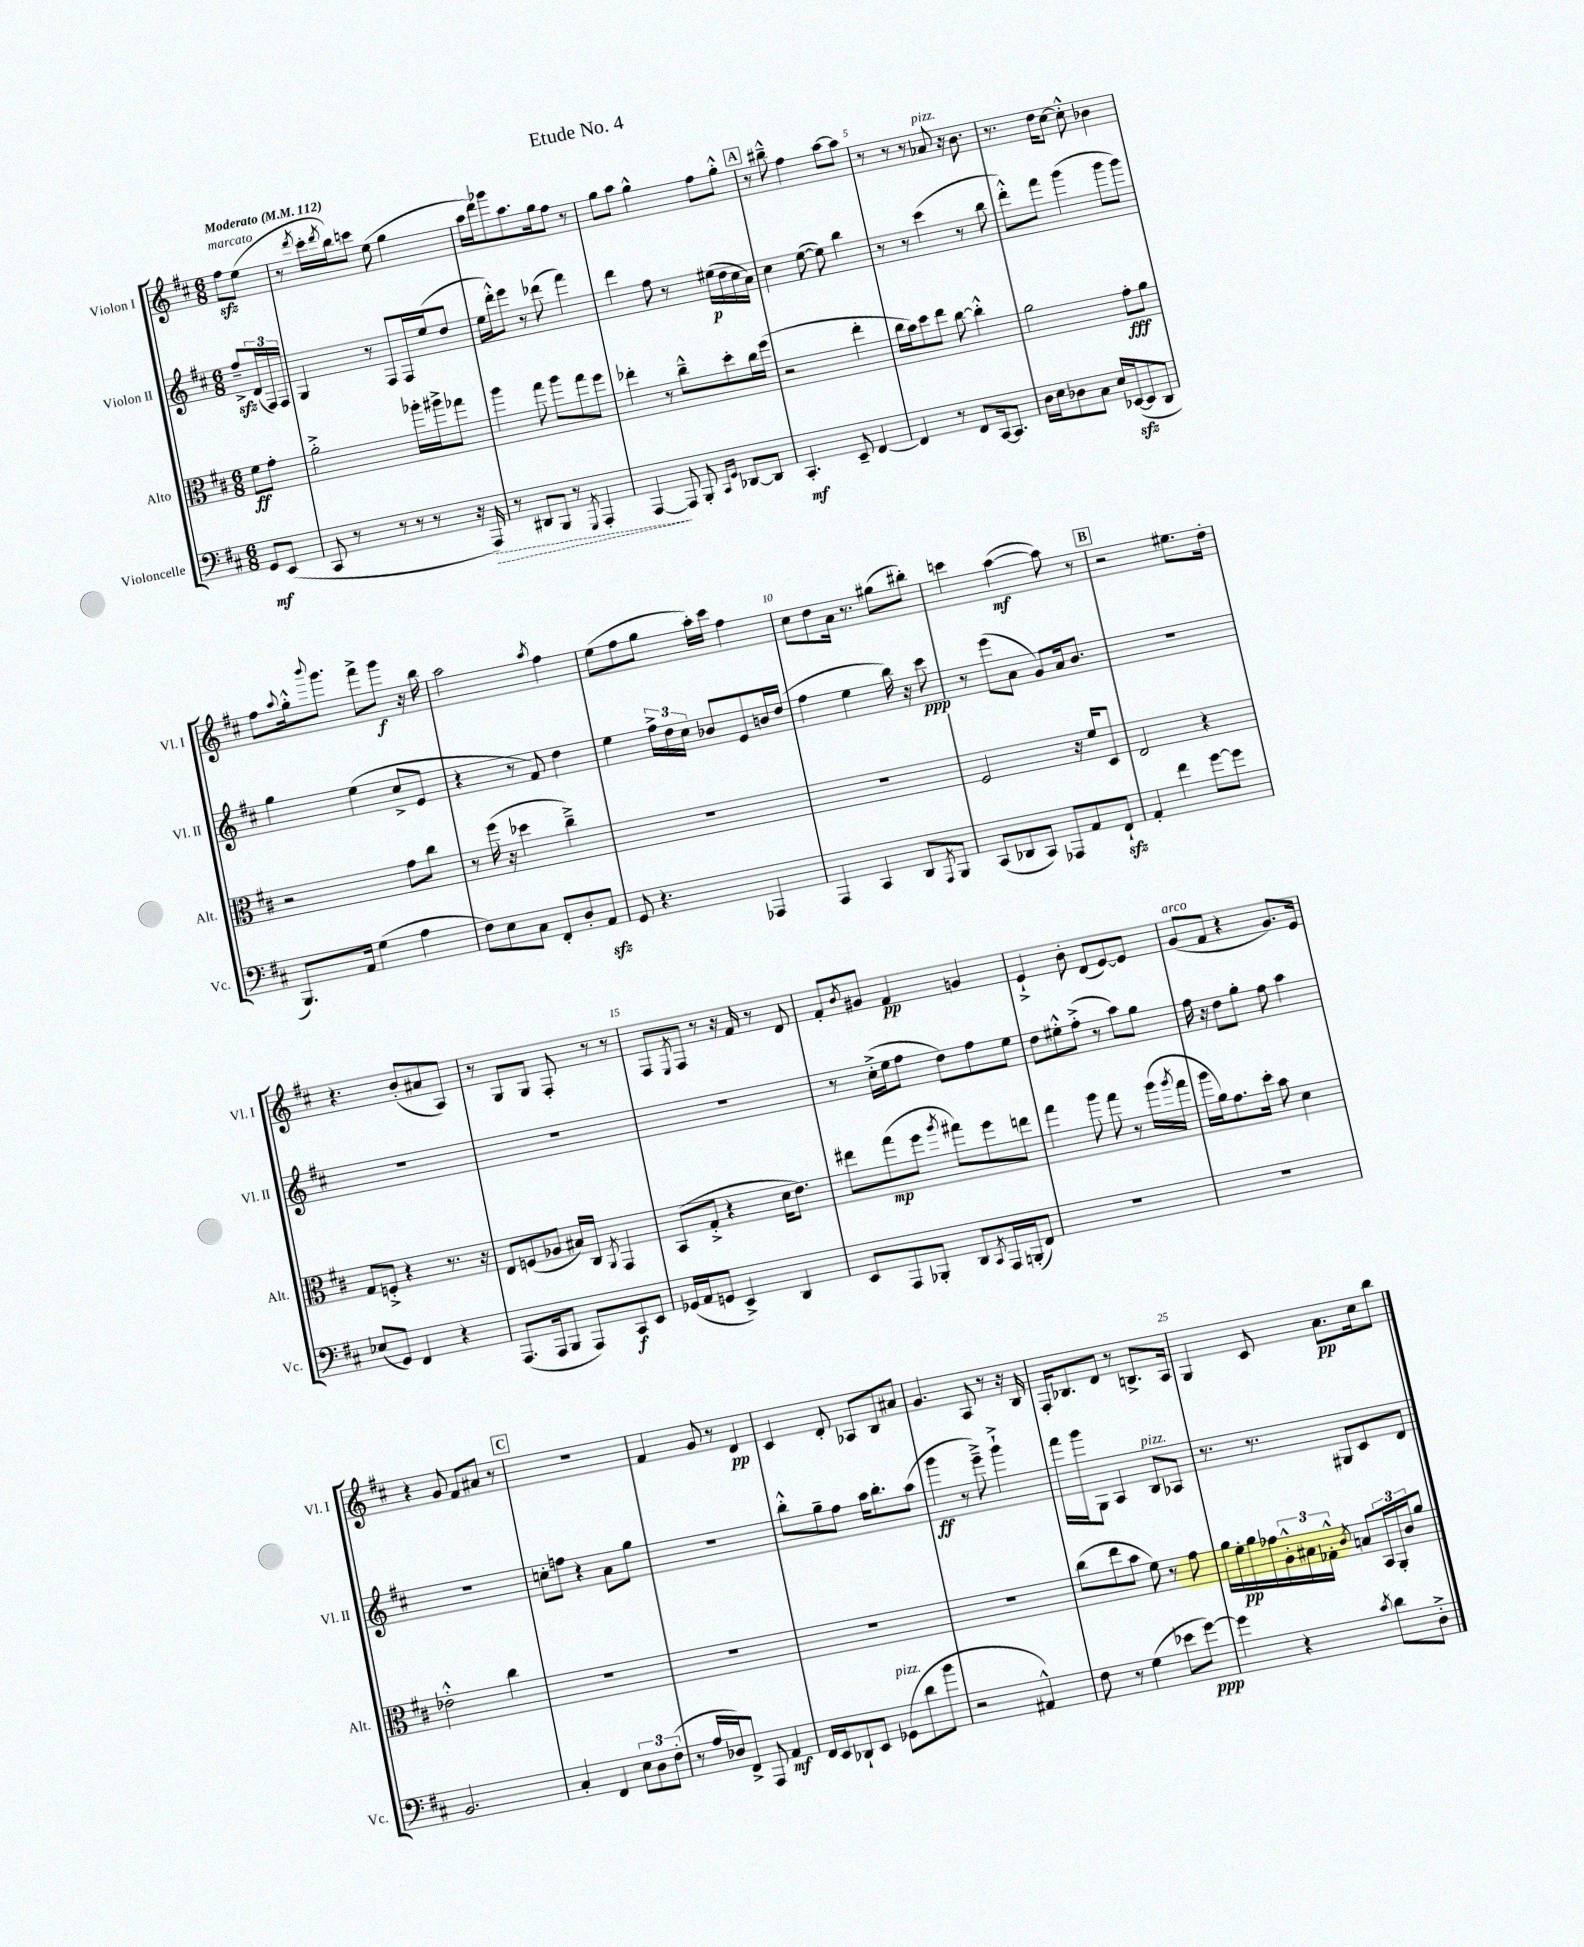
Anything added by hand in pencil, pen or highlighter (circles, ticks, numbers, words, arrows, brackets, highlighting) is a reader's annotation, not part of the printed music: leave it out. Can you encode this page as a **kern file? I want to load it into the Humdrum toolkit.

**kern	**dynam	**kern	**dynam	**kern	**dynam	**kern	**dynam
*part4	*part4	*part3	*part3	*part2	*part2	*part1	*part1
*staff4	*staff4	*staff3	*staff3	*staff2	*staff2	*staff1	*staff1
*I"Violoncelle	*	*I"Alto	*	*I"Violon II	*	*I"Violon I	*
*I'Vc.	*	*I'Alt.	*	*I'Vl. II	*	*I'Vl. I	*
*clefF4	*	*clefC3	*	*clefG2	*	*clefG2	*
*k[f#c#]	*	*k[f#c#]	*	*k[f#c#]	*	*k[f#c#]	*
*M6/8	*	*M6/8	*	*M6/8	*	*M6/8	*
*MM112	*	*MM112	*	*MM112	*	*MM112	*
=	=	=	=	=	=	=	=
!	!	!	!	!	!	!LO:TX:a:B:t=Moderato	!
!	!	!	!	!	!	!LO:TX:a:i:t=marcato	!
8GG/L	mf	8f#\L	ff	8ff#zz~^/L	.	8ff#zz\L	.
(8EE/J	.	8g'\J	.	(24d/L	.	(8ee\J	.
.	.	.	.	24F#/)	.	.	.
.	.	.	.	24F#/JJ	.	.	.
=1	=1	=1	=1	=1	=1	=1	=1
8CC#/	.	2a'^\	.	4G/	.	8r	.
.	.	.	.	.	.	8qddd/	.
8r	.	.	.	.	.	16ccc#'\LL	.
.	.	.	.	.	.	8qddd/	.
.	.	.	.	.	.	16bb\J)	.
8r	.	.	.	8r	.	8cccn\J	.
8r	.	.	.	8F#/L	.	(8ee\	.
8r	.	16aa-X'\LL	.	16F#/L	.	4gg\	.
.	.	16aa#X^\J	.	(16ee/J	.	.	.
16r	.	8gg-X\J	.	8dd/J	.	.	.
!	!LO:HP:b	!	!	!	!	!	!
16AAA/)	>	.	.	.	.	.	.
=2	=2	=2	=2	=2	=2	=2	=2
8r	.	4aa\	.	16ee\LL	.	16aa\LL	.
.	.	.	.	16ddd'^^\J)	.	16ddd\J)	.
8DD#X/L	.	.	.	8eee\J	.	8ggg-X\	.
8BBB/J	.	8gg\	.	8r	.	8.aa\	.
8r	.	8aa\L	.	(8ddd-X\	.	.	.
.	.	.	.	.	.	16gg\k	.
8qGGG/	.	.	.	.	.	.	.
4AAA'/	.	8gg\	.	4fff#\)	.	8ff#\J	.
.	.	8ff#\J	.	.	.	8r	.
=3	=3	=3	=3	=3	=3	=3	=3
[4AAA/	.	4ee-X'\	.	4ddd\	.	8gg\L	.
.	.	.	.	.	.	8aa\J	.
8AAA/]	]	8r	.	8ff#\	.	4gg^^\	.
8BBB'/	.	8cc#~^^\L	.	8r	.	.	.
16qqCC#/LL	.	.	.	.	.	.	.
16qqGG/JJ	.	.	.	.	.	.	.
[8DD-X/L	.	8dd'\	.	(16ee#X\LL	p	8ff#\L	.
.	.	.	.	16dd\	.	.	.
8DD-/J]	.	16cc#\L	.	16cc#\	.	8gg'^^\J	.
.	.	(16ff#\JJ	.	16a\JJ)	.	.	.
!!LO:REH:place=s1:t=A
=4	=4	=4	=4	=4	=4	=4	=4
4.CC#'/	mf	2r	.	4cc#\	.	8r	.
.	.	.	.	.	.	8bb#X~^^\	.
.	.	.	.	([8ee\	.	4ff#\	.
8EE~/	.	.	.	8ee\])	.	.	.
[4FF#/	.	4ee'\	.	4bb\	.	[8aa\L	.
.	.	.	.	.	.	8aa\J]	.
=5	=5	=5	=5	=5	=5	=5	=5
4FF#/]	.	16cc#\LL	.	8r	.	8r	.
.	.	16b\J)	.	.	.	.	.
.	.	8dd\	.	8r	.	8r	.
8r	.	8ee\J	.	(4ccc#\	.	8r	.
!	!	!	!	!	!	!LO:TX:a:i:t=pizz.	!
8FF#/L	.	[8cc#\	.	.	.	8a-X/	.
[16CC#/k	.	4cc#'^^\]	.	8r	.	16r	.
8.CC#/J]	.	.	.	.	.	8.b\	.
.	.	.	.	8bb\	.	.	.
=6	=6	=6	=6	=6	=6	=6	=6
16D\LL	.	2a\	.	8ddd'^^\L)	.	8.r	.
16E\J	.	.	.	.	.	.	.
8D-X\	.	.	.	8fff#\J	.	.	.
.	.	.	.	.	.	16dd\KL	.
8C#\J	.	.	.	(4ggg\	.	[8cc#\J	.
16E/LL	.	.	.	.	.	8cc#'^^\]	.
([16EE-Xzz/J	.	.	.	.	.	.	.
8EE-/]	.	8g'\L	fff	8ggg\L	.	4b-X\	.
8DD/J	.	8a\J	.	8ggg\J)	.	.	.
!!LO:LB:g=z
=7	=7	=7	=7	=7	=7	=7	=7
8.BBB/L)	.	2r	.	4gg\	.	8ff#\L	.
.	.	.	.	.	.	8qqaa/	.
.	.	.	.	.	.	16gg'^^\k	.
.	.	.	.	.	.	8qqbbb/	.
16AA/Jk	.	.	.	.	.	8.ggg\J	.
(4G\	.	.	.	(4ee\	.	.	.
.	.	.	.	.	.	8fff#^\L	.
4A\	.	8g\L	.	8cc#^/L	.	8ggg\J	f
.	.	8cc#\J	.	8e/J	.	16r	.
.	.	.	.	.	.	16bb\	.
=8	=8	=8	=8	=8	=8	=8	=8
8F#\L)	.	8r	.	4r	.	2aa\	.
8E\	.	(16ff#\	.	.	.	.	.
.	.	16r	.	.	.	.	.
8C#\J	.	4dd-X\	.	8r	.	.	.
8FF#'/L	.	.	.	8f#/)	.	.	.
.	.	.	.	.	.	8qaa/	.
8D'/	.	4cc#~^\)	.	4dd\	.	4ff#\	.
8AAzz/J	.	.	.	.	.	.	.
=9	=9	=9	=9	=9	=9	=9	=9
8GG/	.	2.r	.	4ee\	.	(8ee\L	.
4.r	.	.	.	.	.	8ff#\	.
.	.	.	.	24ff#^\LL	.	8gg\J	.
.	.	.	.	24dd\	.	.	.
.	.	.	.	24cc#\JJ	.	.	.
.	.	.	.	8b-X/L	.	16aa'\LL)	.
.	.	.	.	.	.	16ccc#\JJ	.
4AAA-X/	.	.	.	8e/	.	4ff#\	.
.	.	.	.	16bn/L	.	.	.
.	.	.	.	(16dd/JJ	.	.	.
=10	=10	=10	=10	=10	=10	=10	=10
4AAA/	.	2.r	.	4ff#\	.	8cc#\L	.
.	.	.	.	.	.	8dd\	.
4CC#/	.	.	.	4ee\	.	16a\Jk	.
.	.	.	.	.	.	8.r	.
8DD/L	.	.	.	16bb\)	.	(8gg#X\L	.
.	.	.	.	16r	.	.	.
8qAAA/	.	.	.	.	.	.	.
8BBB/J	.	.	.	8ccc#\	ppp	8bb#X'\J)	.
=11	=11	=11	=11	=11	=11	=11	=11
(8CC#/L	.	2F#/	.	8r	.	4cccn\	.
8DD-X/	.	.	.	(8eee\L	.	.	.
8CC#/J)	.	.	.	8a\J	.	([4aa\	mf
8AAA-X/L	.	.	.	8g/L)	.	.	.
8AA/	.	16r	.	16a/k	.	8aa\])	.
.	.	16f#/KL	.	8.b/J	.	.	.
8FF#zz`/J	.	8D/J	.	.	.	8r	.
!!LO:REH:place=s1:t=B
=12	=12	=12	=12	=12	=12	=12	=12
4AA'/	.	2E/	.	2.r	.	2r	.
4f#\	.	.	.	.	.	.	.
[8g\L	.	4r	.	.	.	8.ee#X\L	.
8g\J]	.	.	.	.	.	.	.
.	.	.	.	.	.	16dd'\Jk	.
!!LO:LB:g=z
=13	=13	=13	=13	=13	=13	=13	=13
(8E-X/L	.	8G/L	.	2.r	.	4.r	.
8GG/J)	.	8Fn'^/J	.	.	.	.	.
4FF#/	.	4r	.	.	.	.	.
.	.	.	.	.	.	(8b'/L	.
4r	.	8.r	.	.	.	8a#X/	.
.	.	.	.	.	.	8A/J)	.
.	.	16r	.	.	.	.	.
=14	=14	=14	=14	=14	=14	=14	=14
(8.AAA/L	.	8E/L	.	2.r	.	8r	.
.	.	(8Fn/	.	.	.	8G/L	.
16AAA/k	.	.	.	.	.	.	.
8BBB/J	.	8A-X/J	.	.	.	8G/J	.
8AAA/L)	.	16B#X/LL)	.	.	.	8F#'/	.
.	.	16C#/JJ	.	.	.	.	.
.	.	8qAA/	.	.	.	.	.
8CC#/	f	4GG/	.	.	.	8r	.
8EE/J	.	.	.	.	.	8r	.
=15	=15	=15	=15	=15	=15	=15	=15
(16GG-X/LL	.	(8BB/L	.	2.r	.	8F#/L	.
16AA/J	.	.	.	.	.	.	.
.	.	.	.	.	.	8qE/	.
8GGn/J	.	8G'^/J	.	.	.	8F#/J	.
4EE^/)	.	4r	.	.	.	8r	.
.	.	.	.	.	.	16r	.
.	.	.	.	.	.	16f#/	.
4DD/	.	16d\KL	.	.	.	8r	.
.	.	8.e\J)	.	.	.	.	.
.	.	.	.	.	.	8d/	.
=16	=16	=16	=16	=16	=16	=16	=16
8EE/L	.	8ee#X\L	.	8r	.	8f#'/L	.
.	.	.	.	.	.	8qb/	.
8AAA/	.	(8gg\	mp	(16cc#'^\LL	.	8g#X/J	.
.	.	.	.	16ee\J	.	.	.
8BBB-X'/J	.	8ff#\J	.	8ff#\J	.	4f#/	pp
.	.	8qaa/	.	.	.	.	.
8DD/L	.	8gg#X\L)	.	8dd\L)	.	.	.
8qCC#/	.	.	.	.	.	.	.
16AAA/L	.	8ff#\	.	8ff#\	.	4gn/	.
(16BBBn'/J	.	.	.	.	.	.	.
8FF#/J)	.	8een\J	.	8ee\J	.	.	.
=17	=17	=17	=17	=17	=17	=17	=17
2.r	.	4gg\	.	8dd\L	.	4e`^/	.
.	.	.	.	8ee#X'^^\	.	.	.
.	.	8aa\	.	(8ff#'^\J	.	8b'\	.
.	.	8gg\	.	8r	.	(8d/L	.
.	.	8r	.	8aa\L)	.	[8e/)	.
.	.	(16aa\LL	.	8gg\J	.	8e/J]	.
.	.	8qaa/	.	.	.	.	.
.	.	16gg\JJ	.	.	.	.	.
=18	=18	=18	=18	=18	=18	=18	=18
!	!	!	!	!	!	!LO:TX:a:i:t=arco	!
2.r	.	16aa\LL	.	16ff#\	.	(8g/L	.
.	.	16a\J)	.	16r	.	.	.
.	.	8.g\	.	8dd\L	.	8f#/J	.
.	.	.	.	8gg'\J	.	4r	.
.	.	16dd'\Jk	.	.	.	.	.
.	.	8b\	.	8ff#\	.	.	.
.	.	4d\	.	4aa\	.	8.g/L)	.
.	.	.	.	.	.	16e/Jk	.
!!LO:LB:g=z
=19	=19	=19	=19	=19	=19	=19	=19
2.BB/	.	2e-X'^^\	.	2.r	.	4r	.
.	.	.	.	.	.	8g/	.
.	.	.	.	.	.	8f#/L	.
.	.	4cc#\	.	.	.	8a#X/J	.
.	.	.	.	.	.	8r	.
!!LO:REH:place=s1:t=C
=20	=20	=20	=20	=20	=20	=20	=20
4C#'/	.	2.r	.	8ccn'\L	.	2.r	.
.	.	.	.	8ffn\J	.	.	.
4FF#/	.	.	.	4r	.	.	.
12E\L	.	.	.	8a\L	.	.	.
12D\	.	.	.	.	.	.	.
.	.	.	.	8gg\J	.	.	.
(12F#'\J	.	.	.	.	.	.	.
=21	=21	=21	=21	=21	=21	=21	=21
8r	.	2.r	.	2.r	.	4f#/	.
16A/LL	.	.	.	.	.	.	.
16D-X/J)	.	.	.	.	.	.	.
8FF#^/J	.	.	.	.	.	8g/	.
8AAA/	.	.	.	.	.	8r	.
4AA/	mf	.	.	.	.	4d/	pp
=22	=22	=22	=22	=22	=22	=22	=22
16FF#/LL	.	2.r	.	8bb'^^\L	.	4c#/	.
16EE/J	.	.	.	.	.	.	.
8DD-X`/	.	.	.	8gg~\	.	.	.
8EE/J	.	.	.	8ff#\J	.	8d'/	.
!LO:TX:a:i:t=pizz.	!	!	!	!	!	!	!
(8GG-X\L	.	.	.	16aa\KL	.	8A-X/L	.
.	.	.	.	8.bb'\	.	.	.
8d\	.	.	.	.	.	8B/	.
8b\J	.	.	.	(8aa\J	.	8a#X/J	.
=23	=23	=23	=23	=23	=23	=23	=23
2r	.	2.r	.	4ggg\	ff	4.g/	.
.	.	.	.	8r	.	.	.
.	.	.	.	8eee~^\)	.	8A/	.
4AA#X^^/)	.	.	.	4ggg`^\	.	8r	.
.	.	.	.	.	.	16r	.
.	.	.	.	.	.	16B/	.
=24	=24	=24	=24	=24	=24	=24	=24
8F#\	.	(8cc#\L	.	16fff#\LL	.	16F#'/KL	.
.	.	.	.	16ggg\J	.	8.B-X/	.
8r	.	8ee\	.	8G\J	.	.	.
(4G\	.	8b\J	.	4A/	.	8d/J	.
.	.	8f#\)	.	.	.	8r	.
!	!	!	!	!LO:TX:a:i:t=pizz.	!	!	!
8e-X\L	.	8r	.	8B/L	.	8.Bn^/L	.
[8g\J)	ppp	8g\	.	8A-X/J	.	.	.
.	.	.	.	.	.	16A/Jk	.
=25	=25	=25	=25	=25	=25	=25	=25
4g\]	.	16a\LL	.	8.r	.	4G/	.
.	.	16f#'\	pp	.	.	.	.
.	.	16a\	.	.	.	.	.
.	.	16g-X\	.	8.r	.	.	.
4r	.	24A'^^\	.	.	.	8c#/	.
.	.	24B#X\	.	.	.	.	.
.	.	24G-X'^^\JJ	.	.	.	.	.
.	.	8qc#/	.	.	.	.	.
.	.	8Bn/L	.	8G#X/L	.	8.a\L	pp
8qc#/	.	.	.	.	.	.	.
8d\L	.	24BB/L	.	8c#/	.	.	.
.	.	24AA'/	.	.	.	.	.
.	.	.	.	.	.	16cc#\k	.
.	.	24c#/J	.	.	.	.	.
8D'^\J	.	8a/J	.	8d/J	.	8bb\J	.
==	==	==	==	==	==	==	==
*-	*-	*-	*-	*-	*-	*-	*-
